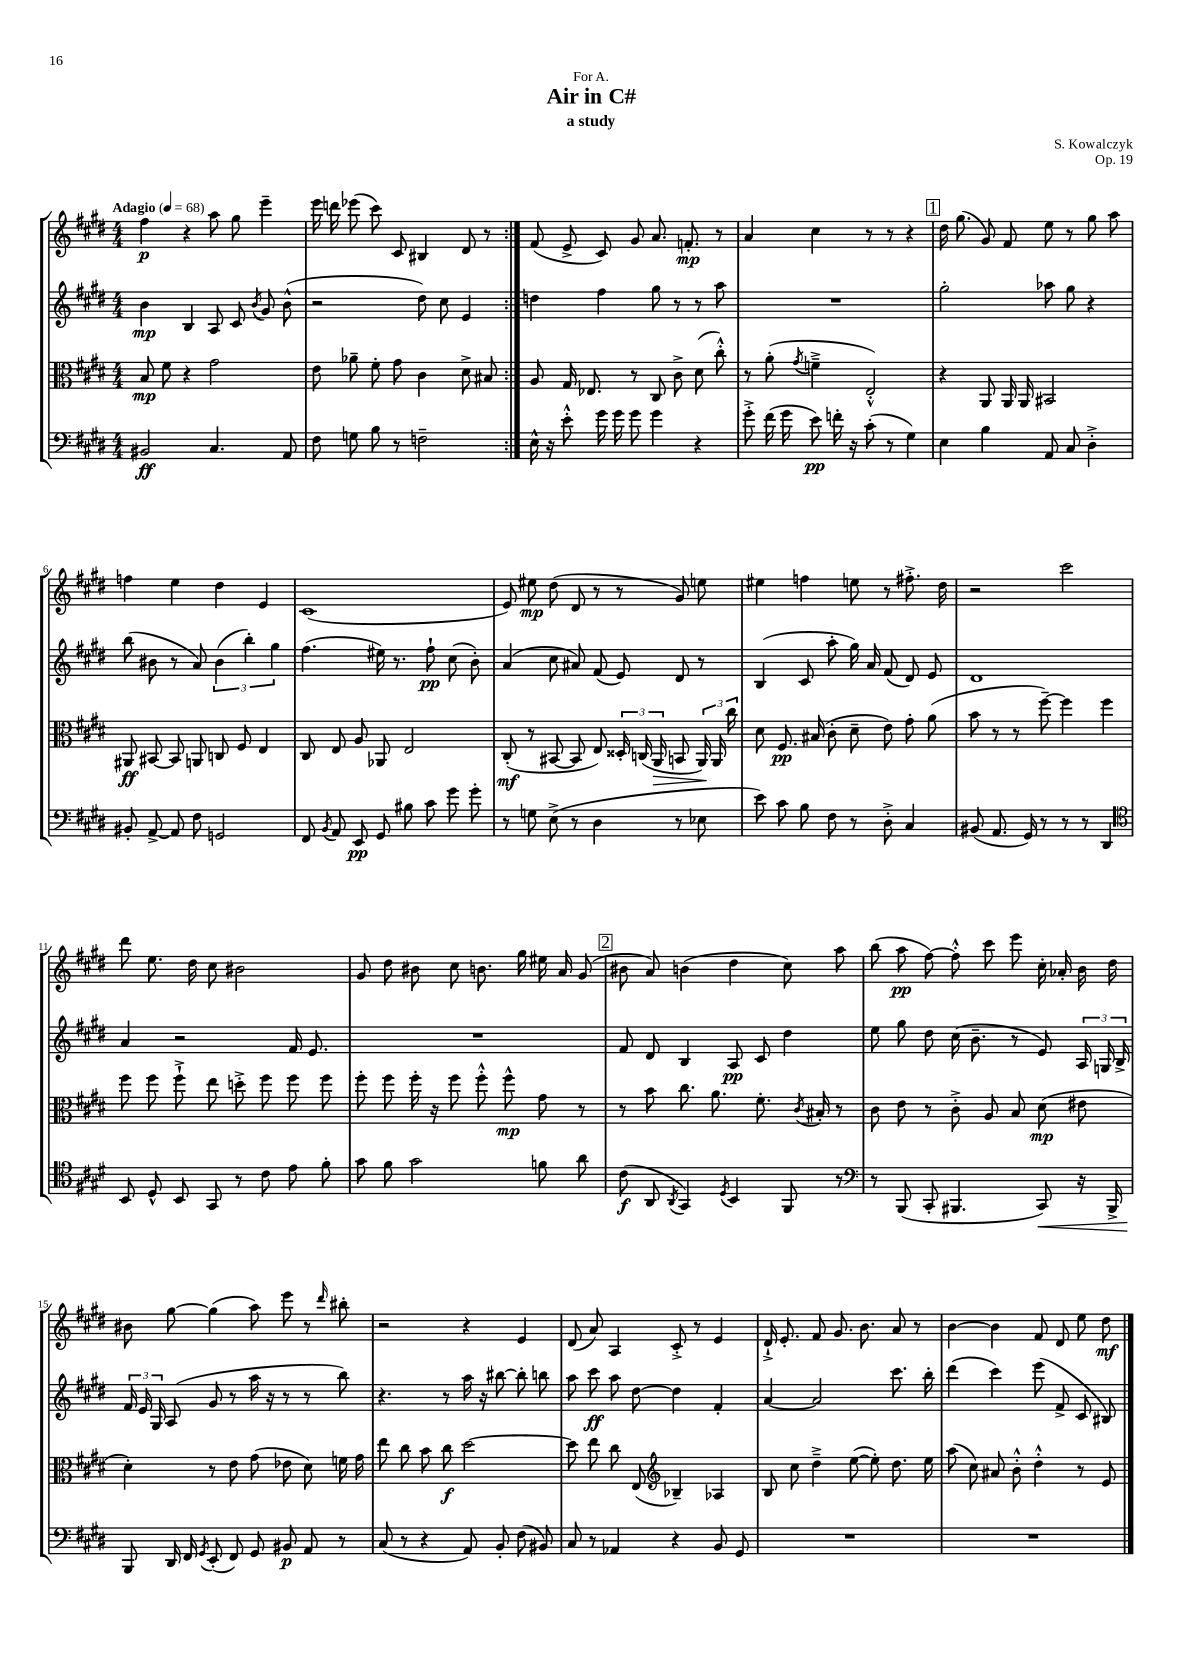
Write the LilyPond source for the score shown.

\header { title = "Air in C#" composer = "S. Kowalczyk" subtitle = "a study" dedication = "For A." opus = "Op. 19" }
<<
\new StaffGroup <<
\new Staff = "s0" {
    \clef treble \key e \major \numericTimeSignature \time 4/4 \tempo "Adagio" 4 = 68
    \autoBeamOff \repeat volta 2 { fis''4\p r4 a''8 gis''8 e'''4-- |
    e'''16 d'''16 ees'''8( cis'''8) cis'8 bis4 dis'8 r8 | }
    fis'8( e'8-> cis'8) gis'8 a'8. f'8.-.\mp r8 |
    a'4 cis''4 r8 r8 r4 |
    \mark \markup { \box "1" } dis''16 gis''8.( gis'8) fis'8 e''8 r8 gis''8 a''8 |
    f''4 e''4 dis''4 e'4 |
    cis'1( |
    e'8) eis''8\mp dis''8( dis'8 r8 r8 gis'8) e''8 |
    eis''4 f''4 e''8 r8 fis''8.-.-> dis''16 |
    r2 cis'''2 |
    dis'''8 e''8. dis''16 cis''8 bis'2 |
    gis'8 dis''8 bis'8 cis''8 b'8. gis''16 eis''16 a'16 gis'8( |
    \mark \markup { \box "2" } bis'8 a'8) b'4( dis''4 cis''8) a''8 |
    b''8( a''8\pp fis''8~) fis''8-.-^ cis'''8 e'''8 cis''16-. aes'16-. b'16 dis''16 |
    bis'8 gis''8~ gis''4( a''8) e'''8 r8 \grace { dis'''16 } bis''8-. |
    r2 r4 e'4 |
    dis'8( a'8) a4 cis'8-.-> r8 e'4 |
    dis'16-!-> e'8.-. fis'8 gis'8. b'8. a'8 r8 |
    b'4~ b'4 fis'8 dis'8 e''8 dis''8\mf \bar "|." |
}
\new Staff = "s1" {
    \clef treble \key e \major \numericTimeSignature \time 4/4
    \autoBeamOff \repeat volta 2 { b'4\mp b4 a8 cis'8 \acciaccatura { b'8 } gis'8 b'8-^( |
    r2 dis''8) cis''8 e'4 | }
    d''4 fis''4 gis''8 r8 r8 a''8 |
    R1 |
    \mark \markup { \box "1" } gis''2-. aes''8 gis''8 r4 |
    b''8( bis'8 r8 a'8) \tuplet 3/2 { bis'4( b''4-.) gis''4 } |
    fis''4.( eis''16) r8. fis''8-!\pp cis''8( b'8-.) |
    a'4( cis''8 ais'8) fis'8( e'8) dis'8 r8 |
    b4( cis'8 a''8-. gis''16) a'16 fis'8( dis'8) e'8 |
    dis'1 |
    a'4 r2 fis'16 e'8. |
    R1 |
    \mark \markup { \box "2" } fis'8 dis'8 b4 a8\pp cis'8 dis''4 |
    e''8 gis''8 dis''8 cis''16( b'8.-- r8 e'8) \tuplet 3/2 { a16 g16 b16-> } |
    \tuplet 3/2 { fis'16 e'16 gis16 } a8( gis'8 r8 a''16 r16 r8 r8 b''8) |
    r4. r8 a''16 r16 bis''8~ bis''8-. b''8 |
    a''8 cis'''8\ff a''8 dis''8~ dis''4 fis'4-. |
    a'4~ a'2 cis'''8. b''16-. |
    dis'''4( cis'''4) e'''8( fis'8-> cis'8 bis8) \bar "|." |
}
\new Staff = "s2" {
    \clef alto \key e \major \numericTimeSignature \time 4/4
    \autoBeamOff \repeat volta 2 { b8\mp fis'8 r4 gis'2 |
    e'8 aes'8-- fis'8-. gis'8 cis'4 dis'8-> bis8 | }
    a8 gis16 ees8. r8 cis8 cis'8-> dis'8( cis''8-.-^) |
    r8 a'8-.( \acciaccatura { gis'8 } f'4---> e2-.-^) |
    \mark \markup { \box "1" } r4 a,8 a,16 a,16 bis,2 |
    ais,8\ff bis,8~ bis,8 a,8 c8 fis8 e4 |
    cis8 e8 a8 aes,8 e2 |
    cis8-.\mf( r8 bis,8~ bis,8 e8) \tuplet 3/2 { disis16-. c16( a,16\> } b,8 \tuplet 3/2 { a,16\!) a,16 cis''16 } |
    dis'8 fis8.\pp bis16( cis'8-. dis'8-- e'8) gis'8-. a'8( |
    b'8 r8 r8 fis''8~--) fis''4 fis''4 |
    fis''8 fis''8 fis''8-!-> e''8 d''8-.-> fis''8 fis''8 fis''8 |
    fis''8-. fis''8 fis''16-. r16 fis''8 fis''8-.-^ fis''8-^\mp gis'8 r8 |
    \mark \markup { \box "2" } r8 b'8 cis''8. a'8. fis'8.-. \acciaccatura { cis'8 } bis16-. r8 |
    cis'8 e'8 r8 cis'8-.-> a8 b8 dis'8\mp( eis'8 |
    dis'4-.) r8 e'8 gis'8( ees'8 dis'8) f'16 gis'16 |
    e''8 cis''8 b'8 cis''8\f dis''2~ |
    dis''8 e''8 cis''8 e8( \clef treble bes4--) aes4 |
    b8 cis''8 dis''4---> e''8~( e''8-.) dis''8. e''16 |
    a''8( cis''8) ais'8 b'8-.-^ dis''4-.-^ r8 e'8 \bar "|." |
}
\new Staff = "s3" {
    \clef bass \key e \major \numericTimeSignature \time 4/4
    \autoBeamOff \repeat volta 2 { bis,2\ff cis4. a,8 |
    fis8 g8 b8 r8 f2-- | }
    e16-^ r16 e'8-.-^ gis'16 gis'16 gis'8 gis'4 r4 |
    gis'8-.-> fis'16( gis'16 e'8\pp) f'16-. r16 cis'8-.( r8 gis4) |
    \mark \markup { \box "1" } e4 b4 a,8 cis8 dis4-.-> |
    bis,8-. a,8~-> a,8 fis8 g,2 |
    fis,8 \acciaccatura { b,8 } a,8 e,8\pp gis,8 bis8 cis'8 gis'8 gis'8-. |
    r8 g8 e8->( r8 dis4 r8 ees8 |
    e'8) cis'8 b8 fis8 r8 dis8-.-> cis4 |
    bis,8( a,8. gis,16) r8 r8 r8 dis,4 |
    \clef tenor b,8 dis8-^ b,8 gis,8 r8 cis'8 e'8 fis'8-. |
    gis'8 fis'8 gis'2 f'8 a'8 |
    \mark \markup { \box "2" } cis'8\f( a,8 \acciaccatura { a,8 } gis,4) \acciaccatura { dis8 } b,4 fis,8 r8 |
    \clef bass r8 b,,8( cis,8-. bis,,4. cis,8\<) r16 bis,,16-> |
    b,,8\! dis,16 fis,16 \acciaccatura { gis,8 } e,8-.( fis,8) gis,8 bis,8\p a,8 r8 |
    cis8( r8 r4 a,8) b,8-. fis8( bis,8) |
    cis8 r8 aes,4 r4 b,8 gis,8 |
    R1 |
    R1 \bar "|." |
}
>>
>>
